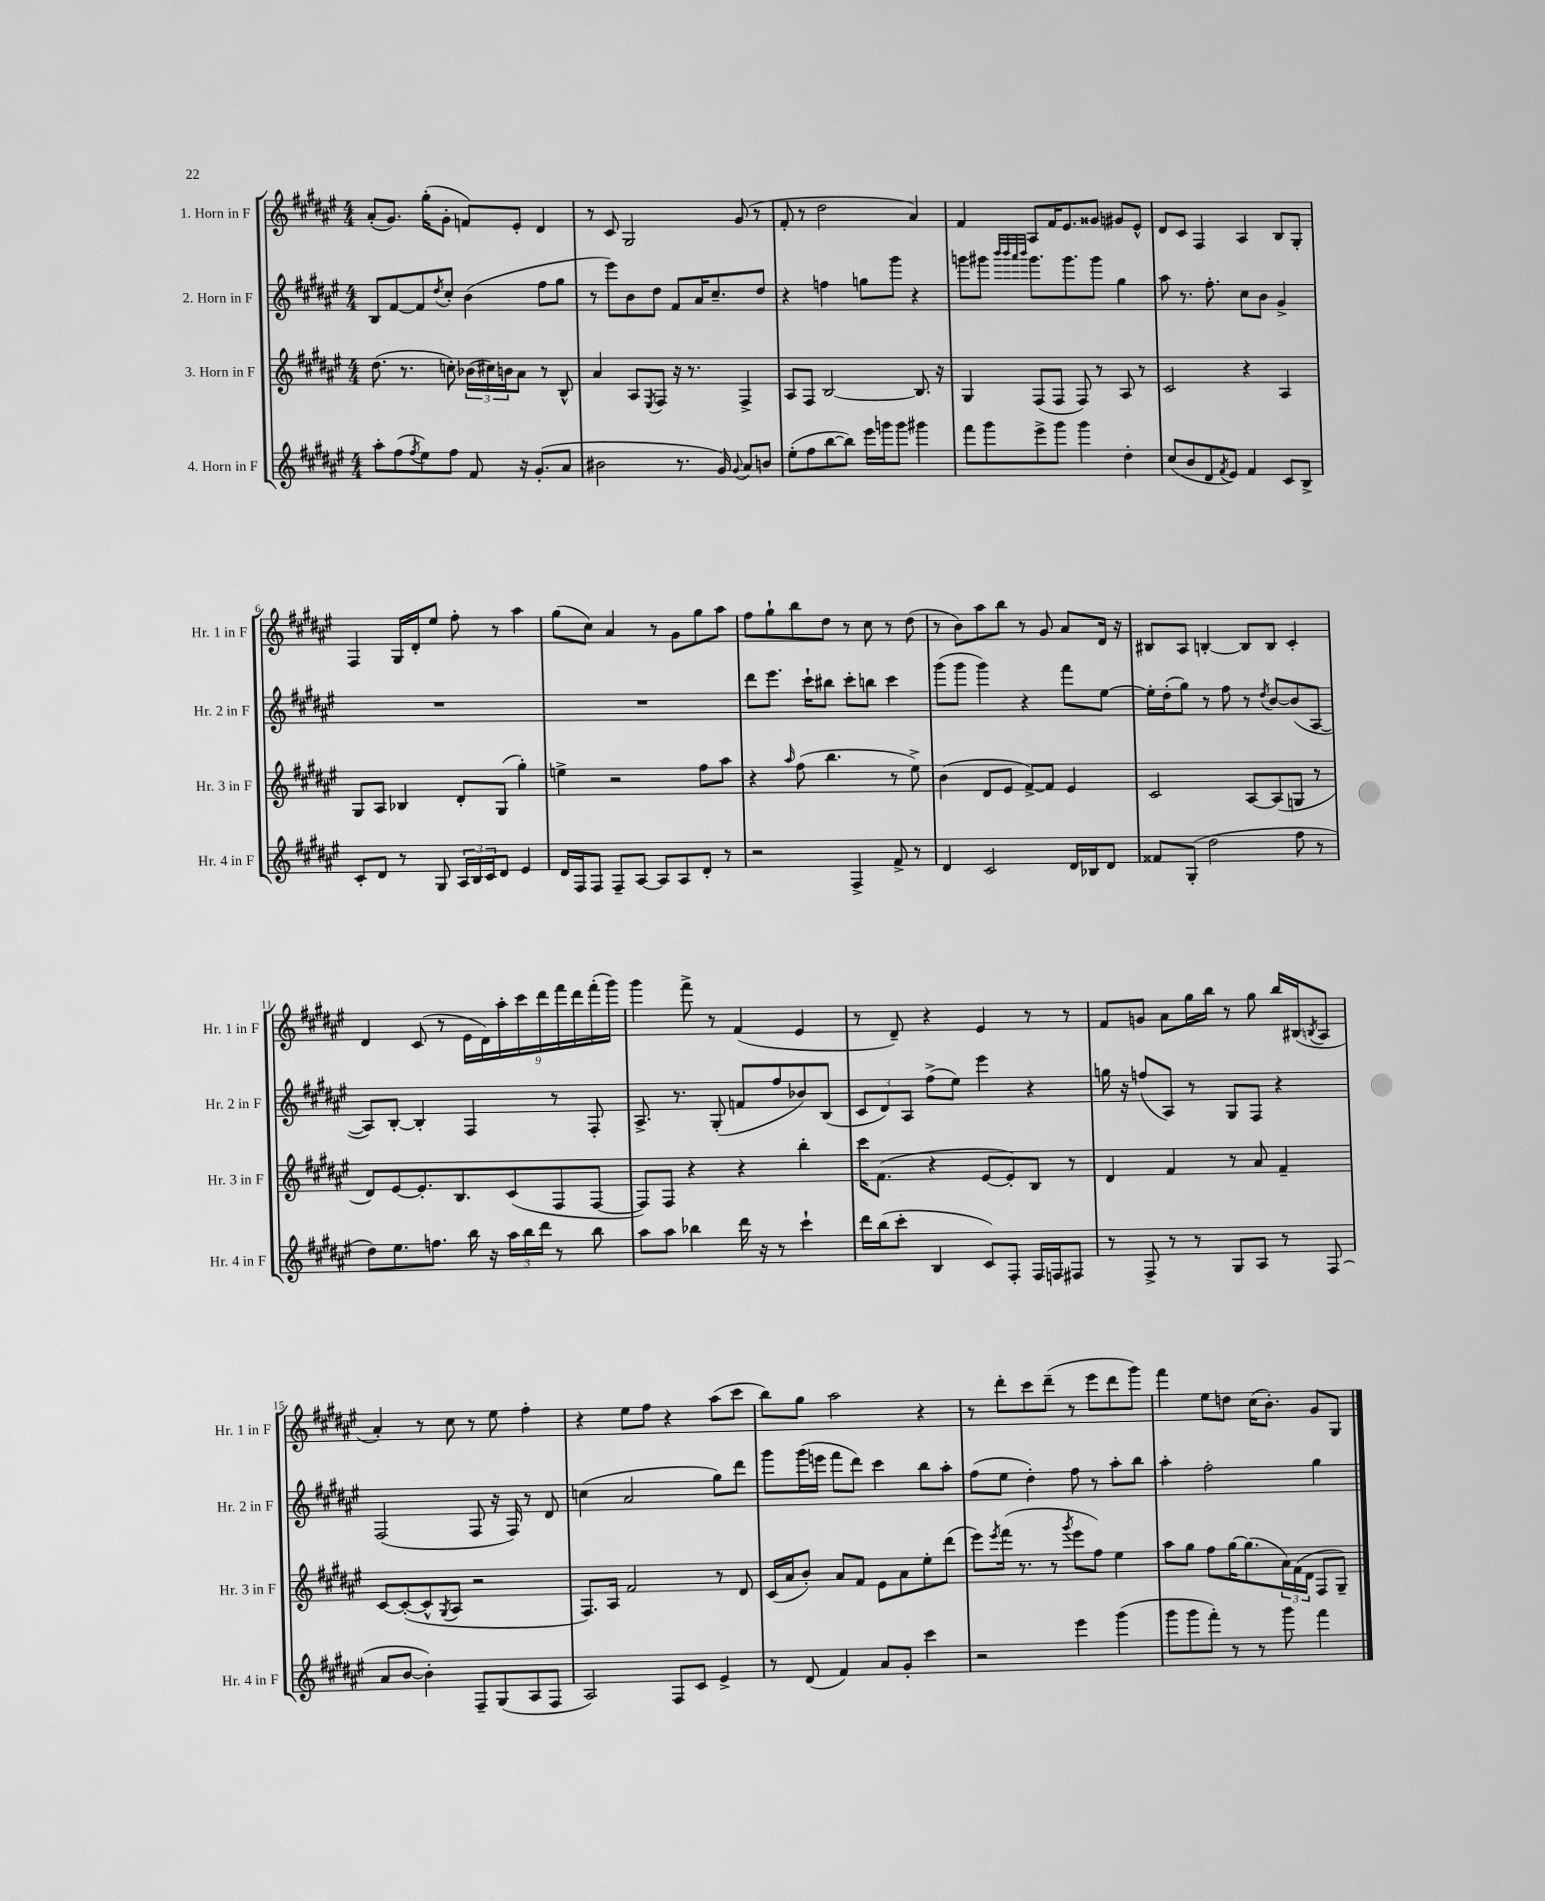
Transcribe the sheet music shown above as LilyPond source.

<<
\new StaffGroup <<
\new Staff = "s0" \with { instrumentName = "1. Horn in F" shortInstrumentName = "Hr. 1 in F" } {
    \clef treble \key fis \major \numericTimeSignature \time 4/4
    ais'8-.( gis'8.) gis''16-.( gis'8-. f'8) eis'8-. dis'4 |
    r8 cis'8 gis2 gis'8( r8 |
    fis'8-. r8 dis''2 ais'4) |
    fis'4 ais8 fis'16 eis'8. gisis'8 gis'8 eis'8-^ |
    dis'8 cis'8 fis4 ais4 b8 gis8-. |
    fis4 gis16 dis'16-. eis''8 fis''8-. r8 ais''4 |
    gis''8( cis''8) ais'4 r8 gis'8 gis''8 ais''8 |
    fis''8 gis''8-! b''8 dis''8 r8 cis''8 r8 dis''8( |
    r8 b'8) ais''8 b''8 r8 gis'8 ais'8 dis'16 r16 |
    bis8 ais8 b4~-. b8 b8 cis'4-. |
    dis'4 cis'8( r8 \tuplet 9/8 { eis'16 dis'16) ais''16-. cis'''16 dis'''16 fis'''16 dis'''16 fis'''16-.( gis'''16) } |
    gis'''4 fis'''8-> r8 fis'4( eis'4 |
    r8 dis'8--) r4 eis'4 r8 r8 |
    fis'8 g'8 ais'8 gis''16 b''16 r8 gis''8 b''16 bis16( \acciaccatura { b8 } ais8 |
    ais'4-.) r8 cis''8 r8 eis''8 fis''4-. |
    r4 eis''8 fis''8 r4 ais''8( cis'''8 |
    b''8) gis''8 ais''2 r4 |
    r8 dis'''8-. cis'''8 dis'''8--( r8 eis'''8 dis'''8 gis'''8) |
    fis'''4 eis''8 d''8 cis''16( b'8.-.) gis'8 gis8 \bar "|." |
}
\new Staff = "s1" \with { instrumentName = "2. Horn in F" shortInstrumentName = "Hr. 2 in F" } {
    \clef treble \key fis \major \numericTimeSignature \time 4/4
    b8 fis'8~ fis'8 \acciaccatura { dis''8 } cis''8-. b'4( fis''8 gis''8 |
    r8 eis'''8) b'8 dis''8 fis'8 ais'16 cis''8.-- dis''8 |
    r4 f''4 g''8 gis'''8 r4 |
    g'''8 gis'''8 \grace { b'''32 b'''32 ais'''32 b'''32 } gis'''8. gis'''8. gis'''8 gis''4 |
    ais''8 r8. fis''8.-. cis''8 b'8 gis'4-> |
    R1 |
    R1 |
    dis'''8 eis'''8. cis'''16-! bis''8 cis'''8-. b''8 cis'''4 |
    gis'''8( gis'''8 gis'''4) r4 fis'''8 eis''8~ |
    eis''16-. dis''16-.( gis''8) r8 fis''8 r8 \acciaccatura { dis''8 } b'8~ b'8( ais8~ |
    ais8) b8~-. b4-. fis4 r8 fis8-. |
    ais8.-> r8. gis8-.( f'8 fis''8 bes'8) b8( |
    \tuplet 3/2 { cis'8 dis'8) ais8 } fis''8->( eis''8) eis'''4 r4 |
    g''16 r16 f''8( ais8) r8 gis8 fis8 r4 |
    fis2( fis8 r16 fis16) r8 dis'8 |
    c''4( ais'2 gis''8) dis'''8 |
    gis'''8 gis'''16( e'''16 fis'''8 dis'''8) cis'''4 b''8 ais''8-. |
    fis''8( eis''8 dis''4-.) fis''8 r8 ais''8-. b''8 |
    ais''4-. fis''2-. gis''4 \bar "|." |
}
\new Staff = "s2" \with { instrumentName = "3. Horn in F" shortInstrumentName = "Hr. 3 in F" } {
    \clef treble \key fis \major \numericTimeSignature \time 4/4
    dis''8.( r8. c''8-.) \tuplet 3/2 { bes'16( cis''16) b'16 } ais'8 r8 b8-^ |
    ais'4 ais8 \acciaccatura { eis8 } fis8 r16 r8. fis4-> |
    ais8 fis8 b2~ b8. r16 |
    gis4 fis8( fis8 fis8) r8 ais8 r8 |
    cis'2 r4 ais4 |
    gis8 ais8 bes4 dis'8-. gis8( gis''4-.) |
    e''4-> r2 fis''8 ais''8 |
    r4 \grace { ais''16 } fis''8( b''4. r8 eis''8->) |
    b'4( dis'8 eis'8 fis'8~->) fis'8 eis'4 |
    cis'2 ais8~ ais8( g8 r8 |
    dis'8) eis'8~ eis'8.-. b8. cis'8( fis8 fis8~ |
    fis8) fis8 r4 r4 b''4-. |
    cis'''16 fis'8.( r4 eis'8~ eis'8-.) b8 r8 |
    dis'4 fis'4 r8 ais'8 fis'4-- |
    cis'8~ cis'8~-.( cis'8-^ \acciaccatura { gis8 } ais8 r2 |
    fis8.) ais16 fis'2 r8 dis'8 |
    cis'16( ais'16 b'8-.) ais'8 fis'8 eis'8 ais'8 eis''8-. dis'''8( |
    eis'''8) \acciaccatura { eis'''8 } fis'''16( r8. r8 \acciaccatura { gis'''8 } eis'''8 fis''8) eis''4 |
    ais''8 gis''8 fis''8 gis''16~ gis''8.( \tuplet 3/2 { ais'16) fis'16( dis'16 } fis8 gis8--) \bar "|." |
}
\new Staff = "s3" \with { instrumentName = "4. Horn in F" shortInstrumentName = "Hr. 4 in F" } {
    \clef treble \key fis \major \numericTimeSignature \time 4/4
    ais''8-. fis''8( \acciaccatura { fis''8 } eis''8) fis''8 fis'8 r16 gis'8.-.( ais'8 |
    bis'2 r8. gis'16) \appoggiatura { gis'8 } ais'8 b'8 |
    eis''8-.( fis''8 b''8~ b''8) eis'''16 g'''16 g'''8 gis'''4 |
    fis'''8 gis'''8 eis'''8-> gis'''8 gis'''4 dis''4-. |
    cis''8( b'8 dis'8 \acciaccatura { fis'8 } eis'8) fis'4 cis'8 b8-> |
    cis'8-. dis'8 r8 gis8 \tuplet 3/2 { ais16 b16 cis'16 } dis'8 eis'4 |
    dis'16 fis16 fis8 fis8-- ais8~ ais8 ais8 dis'8-. r8 |
    r2 fis4-> fis'8-> r8 |
    dis'4 cis'2 dis'16 bes16 dis'8 |
    fisis'8 gis8-.( dis''2 fis''8 r8 |
    dis''8) eis''8. f''8. b''16 r16 \tuplet 3/2 { ais''16 b''16 dis'''16 } r8 b''8 |
    ais''8 ais''8 bes''4 dis'''16 r16 r8 cis'''4-! |
    dis'''16 b''16( cis'''8-. b4 cis'8) fis8-. fis16 f16 fis8 |
    r8 fis8-> r8 r8 gis8 ais8 r8 fis8( |
    ais'8 b'8~ b'4-.) fis8-- gis8( ais8 fis8 |
    ais2) fis8 cis'8 eis'4-> |
    r8 dis'8( fis'4) ais'8 gis'8-. cis'''4 |
    r2 eis'''4 gis'''4( |
    gis'''8 gis'''8 fis'''8-.) r8 r8 gis'''8 fis'''4 \bar "|." |
}
>>
>>
